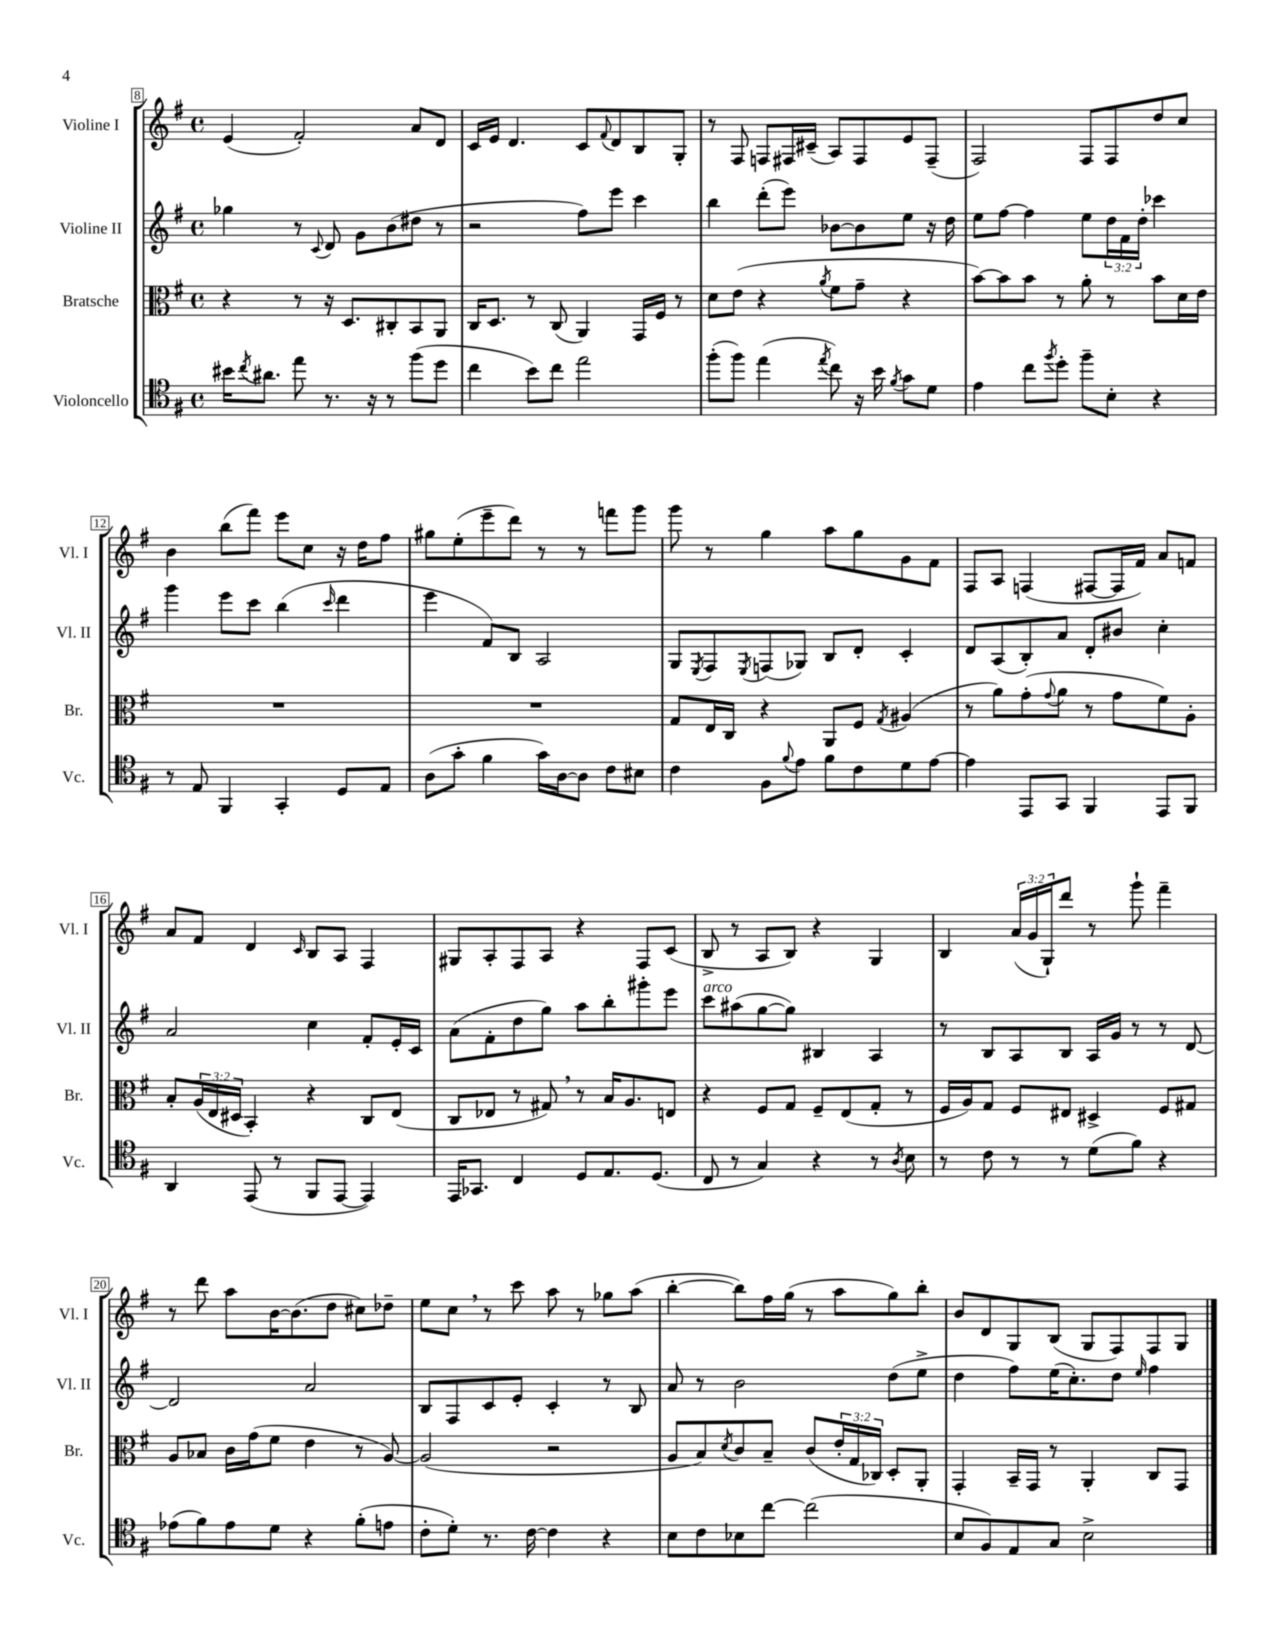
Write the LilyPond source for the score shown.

<<
\new StaffGroup <<
\new Staff = "s0" \with { instrumentName = "Violine I" shortInstrumentName = "Vl. I" } {
    \clef treble \key g \major \defaultTimeSignature \time 4/4 \override Staff.TupletNumber.text = #tuplet-number::calc-fraction-text
    e'4( fis'2-.) a'8 d'8 |
    c'16 e'16 d'4. c'8 \appoggiatura { fis'8 } d'8 b8 g8-. |
    r8 fis8 f8 fis16 cis'16--( a8) fis8 e'8 fis8--( |
    fis2) fis8 fis8 d''8 c''8 |
    b'4 b''8( fis'''8) e'''8 c''8 r16 d''16 fis''8 |
    gis''8 e''8-.( e'''8-- d'''8) r8 r8 f'''8 g'''8 |
    g'''8 r8 g''4 a''8 g''8 g'8 fis'8 |
    fis8 a8 f4( fis8~ fis16 fis'16) a'8 f'8 |
    a'8 fis'8 d'4 \grace { c'16 } b8 a8 fis4 |
    gis8 a8-. fis8 a8 r4 fis8 c'8( |
    b8-> r8 a8 b8) r4 g4 |
    b4 \tuplet 3/2 { a'16( g'16 g16-!) } d'''8 r8 g'''8-! fis'''4-- |
    r8 d'''8 a''8 b'16~ b'8.( d''8 cis''8) des''8-- |
    e''8 c''8 \breathe r8 c'''8 a''8 r8 ges''8 a''8( |
    b''4~-. b''8) fis''16 g''16( r8 a''8 g''8) b''8-. |
    b'8 d'8 g8 b8( g8 fis8) fis8 g8 \bar "|." |
}
\new Staff = "s1" \with { instrumentName = "Violine II" shortInstrumentName = "Vl. II" } {
    \clef treble \key g \major \defaultTimeSignature \time 4/4 \override Staff.TupletNumber.text = #tuplet-number::calc-fraction-text
    ges''4 r8 \appoggiatura { c'8 } d'8 g'8 b'8( dis''8 r8 |
    r2 fis''8) e'''8 c'''4 |
    b''4 d'''8-.( e'''8) bes'8~ bes'8 e''8 r16 d''16 |
    e''8 fis''8~ fis''4 e''8 \tuplet 3/2 { d''16 fis'16 d''16-. } ces'''4 |
    g'''4 e'''8 c'''8 b''4( \grace { c'''16 } d'''4 |
    e'''4 fis'8) b8 a2 |
    g8 \acciaccatura { e8 } fis8 \acciaccatura { e8 } f8( ges8) b8 d'8-. c'4-. |
    d'8 a8( b8-.) a'8 d'8-. bis'8 c''4-. |
    a'2 c''4 fis'8-. e'16-. c'16 |
    a'8( fis'8-. d''8 g''8) a''8 b''8-. gis'''8-. e'''8 |
    c'''8^\markup { \italic "arco" } ais''8( g''8~ g''8) bis4 a4 |
    r8 b8 a8 b8 a16 g'16 r8 r8 d'8~ |
    d'2 a'2 |
    b8 fis8 c'8 e'8-. c'4-. r8 b8 |
    a'8 r8 b'2 d''8( e''8-> |
    d''4 fis''8) e''16( c''8.-.) d''8 \grace { e''16 } fis''4 \bar "|." |
}
\new Staff = "s2" \with { instrumentName = "Bratsche" shortInstrumentName = "Br." } {
    \clef alto \key g \major \defaultTimeSignature \time 4/4 \override Staff.TupletNumber.text = #tuplet-number::calc-fraction-text
    r4 r8 r16 d8. cis8-. b,8 a,8 |
    c16 d8. r8 c8( a,4) g,16 fis16 r8 |
    d'8 e'8( r4 \acciaccatura { a'8 } fis'8 g'8-- r4 |
    b'8~) b'8 b'8 r8 a'8-. r8 b'8 d'16 e'16 |
    R1 |
    R1 |
    g8 e16 c16 r4 a,8 fis8 \acciaccatura { g8 } ais4( |
    r8 a'8) g'8-.( \appoggiatura { g'8 } a'8 r8 g'8 fis'8) a8-. |
    b8-. \tuplet 3/2 { a16( e16 dis16 } b,4-.) r4 c8 e8( |
    c8 ees8 r8 gis8) \breathe r8 b16 a8. e8 |
    r4 fis8 g8 fis8-- e8( g8-. r8 |
    fis16 a16) g8 fis8 eis8 dis4-> fis8 gis8 |
    a8 bes8 c'16 g'16( fis'8 e'4 r8 a8~) |
    a2( r2 |
    a8 b8) \acciaccatura { d'8 } c'8 b8-- c'8( \tuplet 3/2 { e'16-. g16 ces16) } d8-. a,8-. |
    g,4-. b,16-- g,16 r8 a,4-. c8 g,8 \bar "|." |
}
\new Staff = "s3" \with { instrumentName = "Violoncello" shortInstrumentName = "Vc." } {
    \clef tenor \key g \major \defaultTimeSignature \time 4/4
    bis'16 \acciaccatura { c''8 } ais'8. e''8 r8. r16 r8 fis''8( d''8 |
    c''4 b'8) c''8 e''2 |
    fis''8-.( fis''8) e''4( \acciaccatura { e''8 } c''8) r16 b'16 \acciaccatura { fis'8 } g'8 d'8 |
    e'4 c''8 \acciaccatura { fis''8 } d''8-. fis''8-- b8-. r4 |
    r8 e8 fis,4 g,4-. d8 e8 |
    a8( g'8-. fis'4 g'16) a16~ a8 c'8 bis8 |
    c'4 fis8 \appoggiatura { fis'8 } e'8 fis'8 c'8 d'8 e'8~ |
    e'4 e,8 g,8 fis,4 e,8 fis,8 |
    a,4 e,8( r8 fis,8 e,8~ e,4) |
    e,16 ges,8. c4 d8 e8. d8.( |
    c8 r8 g4) r4 r8 \acciaccatura { a8 } b8 |
    r8 c'8 r8 r8 d'8( fis'8) r4 |
    ees'8( fis'8) ees'8 d'8 r4 fis'8-.( e'8 |
    c'8-. d'8-.) r8. c'16~ c'4 r4 |
    b8 c'8 bes8 c''8~ c''2( |
    b8 fis8) e8 g8 b2-> \bar "|." |
}
>>
>>
\layout { \context { \Score currentBarNumber = #8 \override BarNumber.stencil = #(make-stencil-boxer 0.1 0.3 ly:text-interface::print) } }
